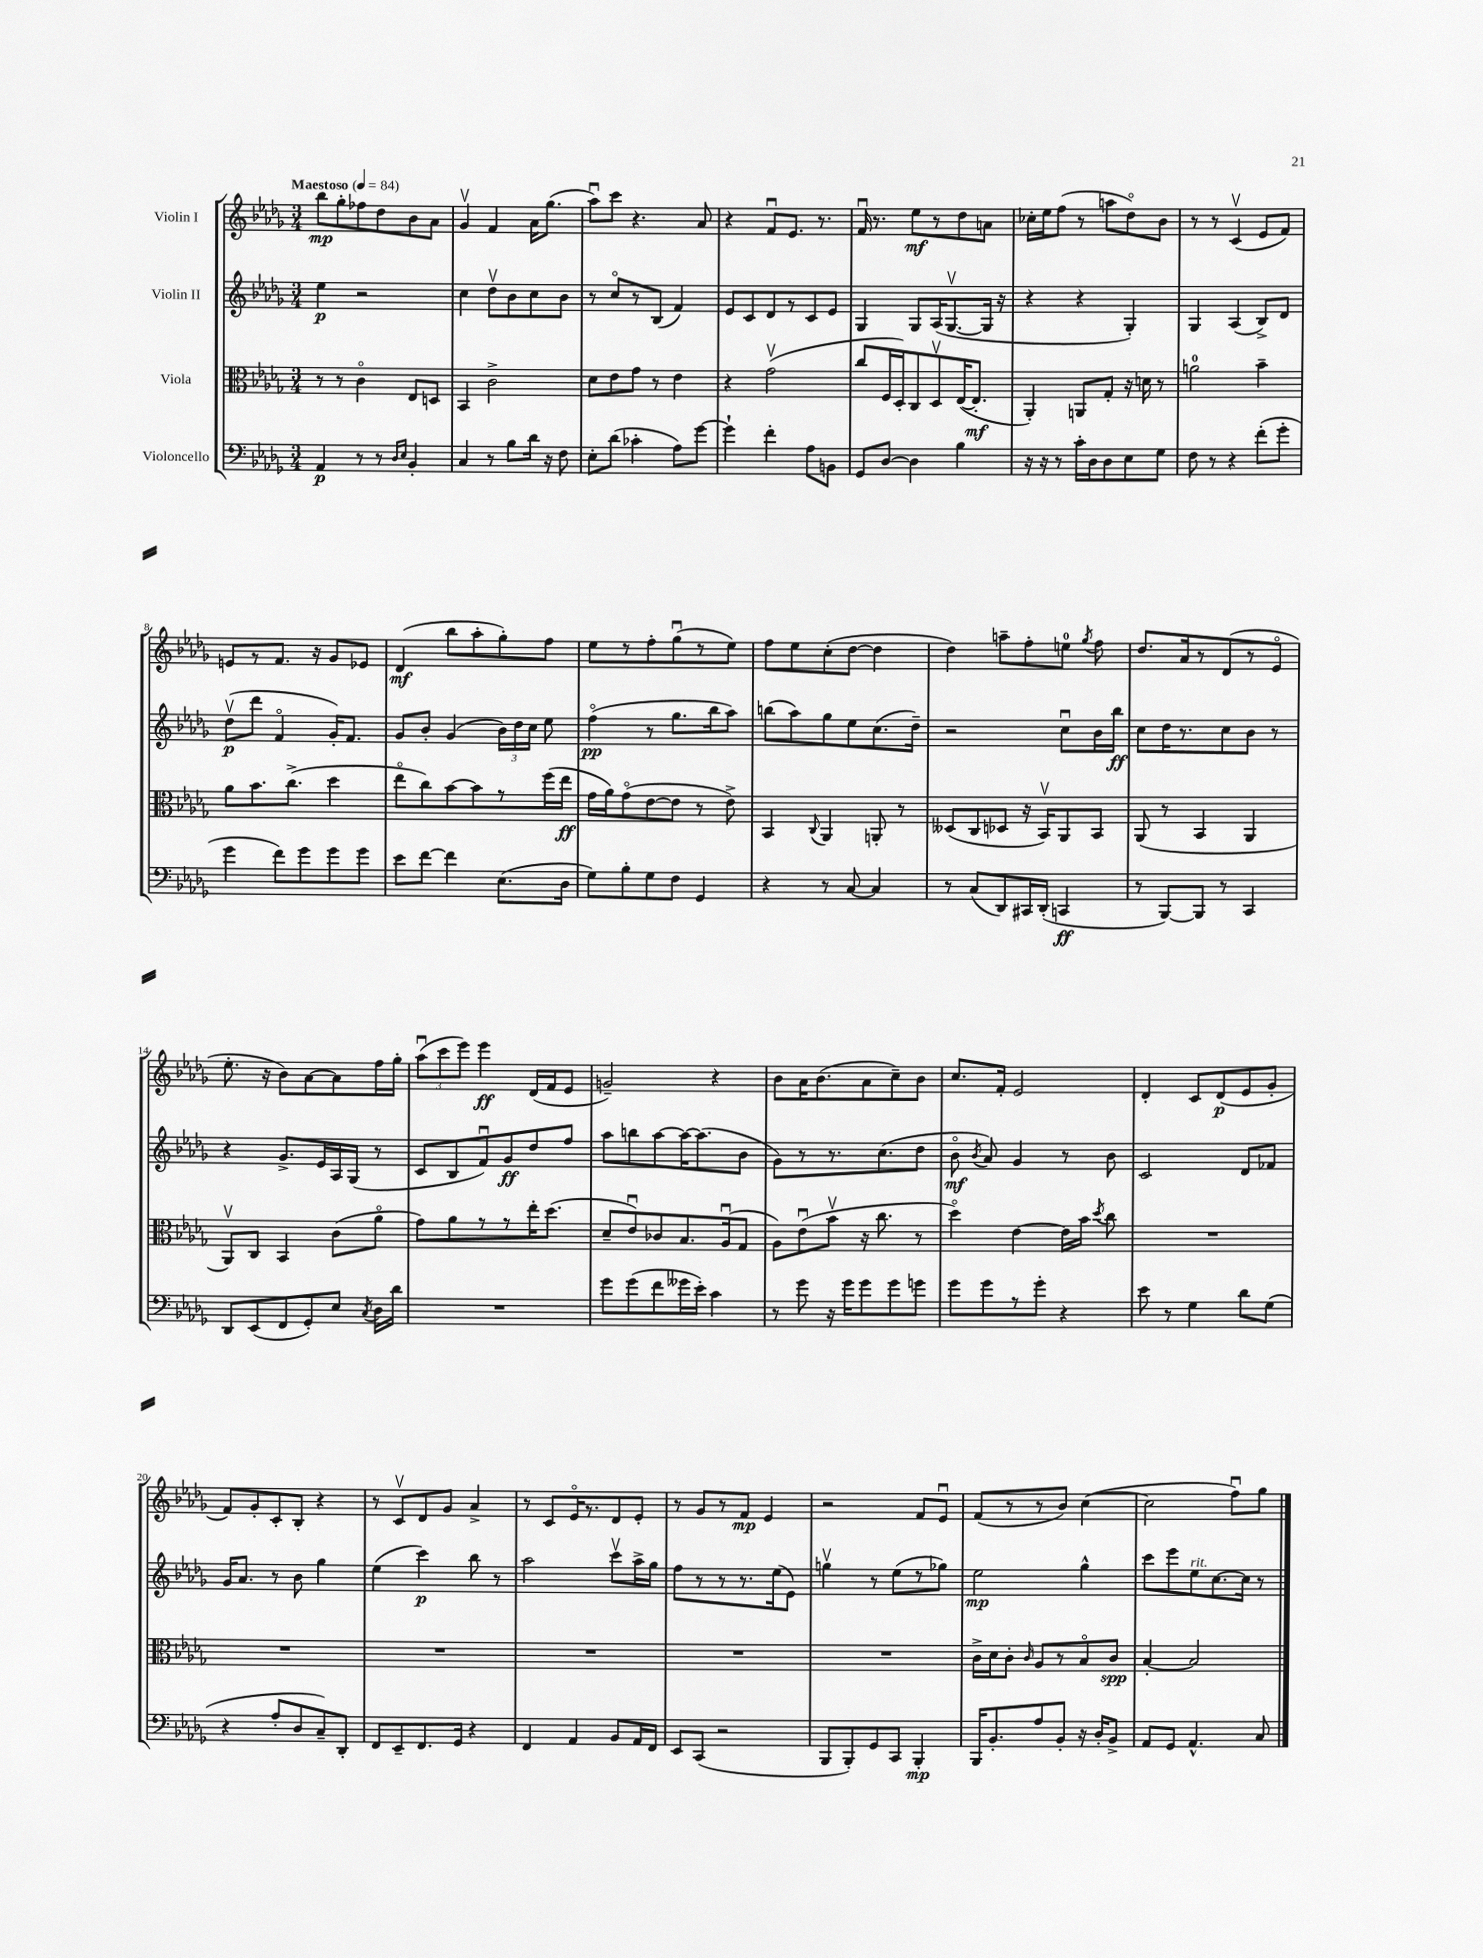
<<
\new StaffGroup <<
\new Staff = "s0" \with { instrumentName = "Violin I" } {
    \clef treble \key des \major \numericTimeSignature \time 3/4 \tempo "Maestoso" 4 = 84
    \autoBeamOff bes''8[\mp ges''8-. fes''8 des''8 bes'8 aes'8] |
    ges'4\upbow f'4 aes'16[ ges''8.]( |
    aes''8[\downbow) c'''8] r4. aes'8 |
    r4 f'8[\downbow ees'8.] r8. |
    f'16\downbow r8. ees''8[\mf r8 des''8 a'8] |
    ces''16[-. ees''16 f''8]( r8 a''8[ des''8\flageolet) bes'8] |
    r8 r8 c'4\upbow( ees'8[ f'8]) |
    e'8[ r8 f'8.] r16 ges'8[ ees'8] |
    des'4\mf( bes''8[ aes''8-. ges''8-.) f''8] |
    ees''8[ r8 f''8-. ges''8\downbow( r8 ees''8]) |
    f''8[ ees''8 c''8-.( des''8]~ des''4 |
    des''4) a''8[-- f''8-. e''8]-0 \acciaccatura { ges''8 } f''8 |
    des''8.[ aes'16 r8 des'8( r8 ees'8]\flageolet |
    ees''8.-. r16 bes'8[) aes'8~ aes'8 f''16 ges''16]-. |
    \tuplet 3/2 { aes''8[\downbow( c'''8 ees'''8]) } ees'''4\ff des'16[( f'16 ees'8] |
    g'2--) r4 |
    bes'8[ aes'16 bes'8.( aes'8 c''8--) bes'8] |
    c''8.[ f'16]-. ees'2 |
    des'4-. c'8[ des'8\p( ees'8 ges'8]-. |
    f'8[) ges'8-. c'8-. bes8]-. r4 |
    r8 c'8[\upbow des'8 ges'8] aes'4-> |
    r8 c'8[ ees'16\flageolet r8. des'8 ees'8]-. |
    r8 ges'8[ r8 f'8]\mp ees'4 |
    r2 f'8[ ees'8]\downbow |
    f'8[( r8 r8 bes'8]) c''4~( |
    c''2 f''8[\downbow) ges''8] \bar "|." |
}
\new Staff = "s1" \with { instrumentName = "Violin II" } {
    \clef treble \key des \major \numericTimeSignature \time 3/4
    \autoBeamOff ees''4\p r2 |
    c''4 des''8[\upbow bes'8 c''8 bes'8] |
    r8 c''8[\flageolet r8 bes8]( f'4) |
    ees'8[ c'8 des'8 r8 c'8 ees'8] |
    ges4 ges8[ aes16( ges8.~\upbow ges16] r16 |
    r4 r4 ges4-.) |
    ges4 aes4( bes8[->) des'8] |
    des''8[\upbow\p( des'''8] f'4\flageolet ges'16[-.) f'8.] |
    ges'8[ bes'8]-. ges'4( \tuplet 3/2 { bes'16[) des''16 c''16] } ees''8 |
    f''4\flageolet\pp( r8 ges''8.[ bes''16 aes''8]) |
    b''8[( aes''8) ges''8 ees''8 c''8.( des''16]--) |
    r2 c''8[\downbow bes'16 bes''16]\ff |
    c''8[ des''16 r8. c''8 bes'8] r8 |
    r4 ges'8.[-> ees'16 aes16 ges16]( r8 |
    c'8[ bes8 f'8\downbow) ges'8\ff des''8 f''8] |
    aes''8[ b''8 aes''8~ aes''16~ aes''8.( bes'8] |
    ges'8[) r8 r8. c''8.( des''8] |
    bes'8\flageolet\mf \acciaccatura { bes'8 } aes'8) ges'4 r8 bes'8 |
    c'2 des'8[ fes'8] |
    ges'16[ aes'8.] r8 bes'8 ges''4 |
    ees''4( c'''4\p) bes''8 r8 |
    aes''2 c'''8[\upbow aes''16-> ges''16] |
    f''8[ r8 r8 r8. ees''16( ees'8]) |
    g''4\upbow r8 ees''8[( r8 ges''8]) |
    ees''2\mp ges''4-^ |
    c'''8[ ees'''8 ees''8^\markup { \italic "rit." } c''8.~ c''16] r8 \bar "|." |
}
\new Staff = "s2" \with { instrumentName = "Viola" } {
    \clef alto \key des \major \numericTimeSignature \time 3/4
    \autoBeamOff r8 r8 c'4\flageolet ees8[ d8] |
    bes,4 c'2-> |
    des'8[ ees'8 ges'8] r8 ees'4 |
    r4 ges'2\upbow( |
    c''8[ f16 des16-.) c8 des8\upbow ees16~( ees8.]-.\mf |
    aes,4-.) a,8[ ges8]-. r16 d'16 r8 |
    a'2-0 bes'4-- |
    aes'8[ bes'8. c''8.]->( des''4 |
    ees''8[\flageolet c''8) bes'8~ bes'8 r8 f''16( ees''16]\ff |
    ges'16[ aes'16) ges'8\flageolet( ees'8~ ees'8] r8 ees'8->) |
    bes,4 \appoggiatura { c8 } aes,4 a,8-. r8 |
    deses8[( c8 des8] r16 bes,16[\upbow) aes,8 bes,8] |
    aes,8( r8 bes,4 aes,4 |
    aes,8[\upbow) c8] bes,4 c'8[( aes'8]\flageolet |
    ges'8[) aes'8 r8 r8 ees''16-. des''8.]( |
    des'8[-- ees'8\downbow) ces'8 bes8. aes16\downbow( ges8] |
    aes8[) ees'8\downbow( bes'8]\upbow r16 c''8. r8 |
    des''4\flageolet) ees'4~ ees'16[ bes'16] \acciaccatura { des''8 } c''8 |
    R2. |
    R2. |
    R2. |
    R2. |
    R2. |
    R2. |
    c'16[-> des'16 c'8]-. \grace { c'16 } aes8[ r8 bes8\flageolet c'8]\spp |
    bes4~-. bes2 \bar "|." |
}
\new Staff = "s3" \with { instrumentName = "Violoncello" } {
    \clef bass \key des \major \numericTimeSignature \time 3/4
    \autoBeamOff aes,4\p r8 r8 \grace { des16[ ees16] } bes,4-. |
    c4 r8 bes8[ des'16] r16 f8 |
    ees8[-. des'8]( ces'4-. aes8[) ges'8]~ |
    ges'4-! f'4-. aes8[ b,8] |
    ges,8[ des8]~ des4 bes4 |
    r16 r16 r8 c'16[-. des16 des8 ees8 ges8] |
    f8 r8 r4 f'8[-.( ges'8]-. |
    ges'4 f'8[) ges'8 ges'8 ges'8] |
    ees'8[ f'8]~ f'4 ees8.[( des16] |
    ges8[) bes8-. ges8 f8] ges,4 |
    r4 r8 c8~ c4 |
    r8 c8[( des,8) cis,16 des,16]-.( c,4\ff |
    r8 bes,,8[~) bes,,8] r8 c,4 |
    des,8[ ees,8( f,8 ges,8-.) ees8] \acciaccatura { c8 } des16[ des'16] |
    R2. |
    ges'8[ ges'8( f'8 geses'16 ees'16]-.) c'4 |
    r8 ges'8 r16 ges'16[ ges'8 ges'8 g'8] |
    ges'8[ ges'8 r8 ges'8]-. r4 |
    ees'8 r8 ges4 des'8[ ges8]( |
    r4 aes8[-. des8 c8--) des,8]-. |
    f,8[ ees,8-- f,8. ges,16] r4 |
    f,4 aes,4 bes,8[ aes,16 f,16] |
    ees,8[ c,8]( r2 |
    bes,,8[ bes,,8-.) ges,8 c,8] bes,,4-.\mp |
    bes,,16[ bes,8.-. aes8 bes,8]-. r16 des16[-. bes,8]-> |
    aes,8[ ges,8] aes,4.-^ c8 \bar "|." |
}
>>
>>
